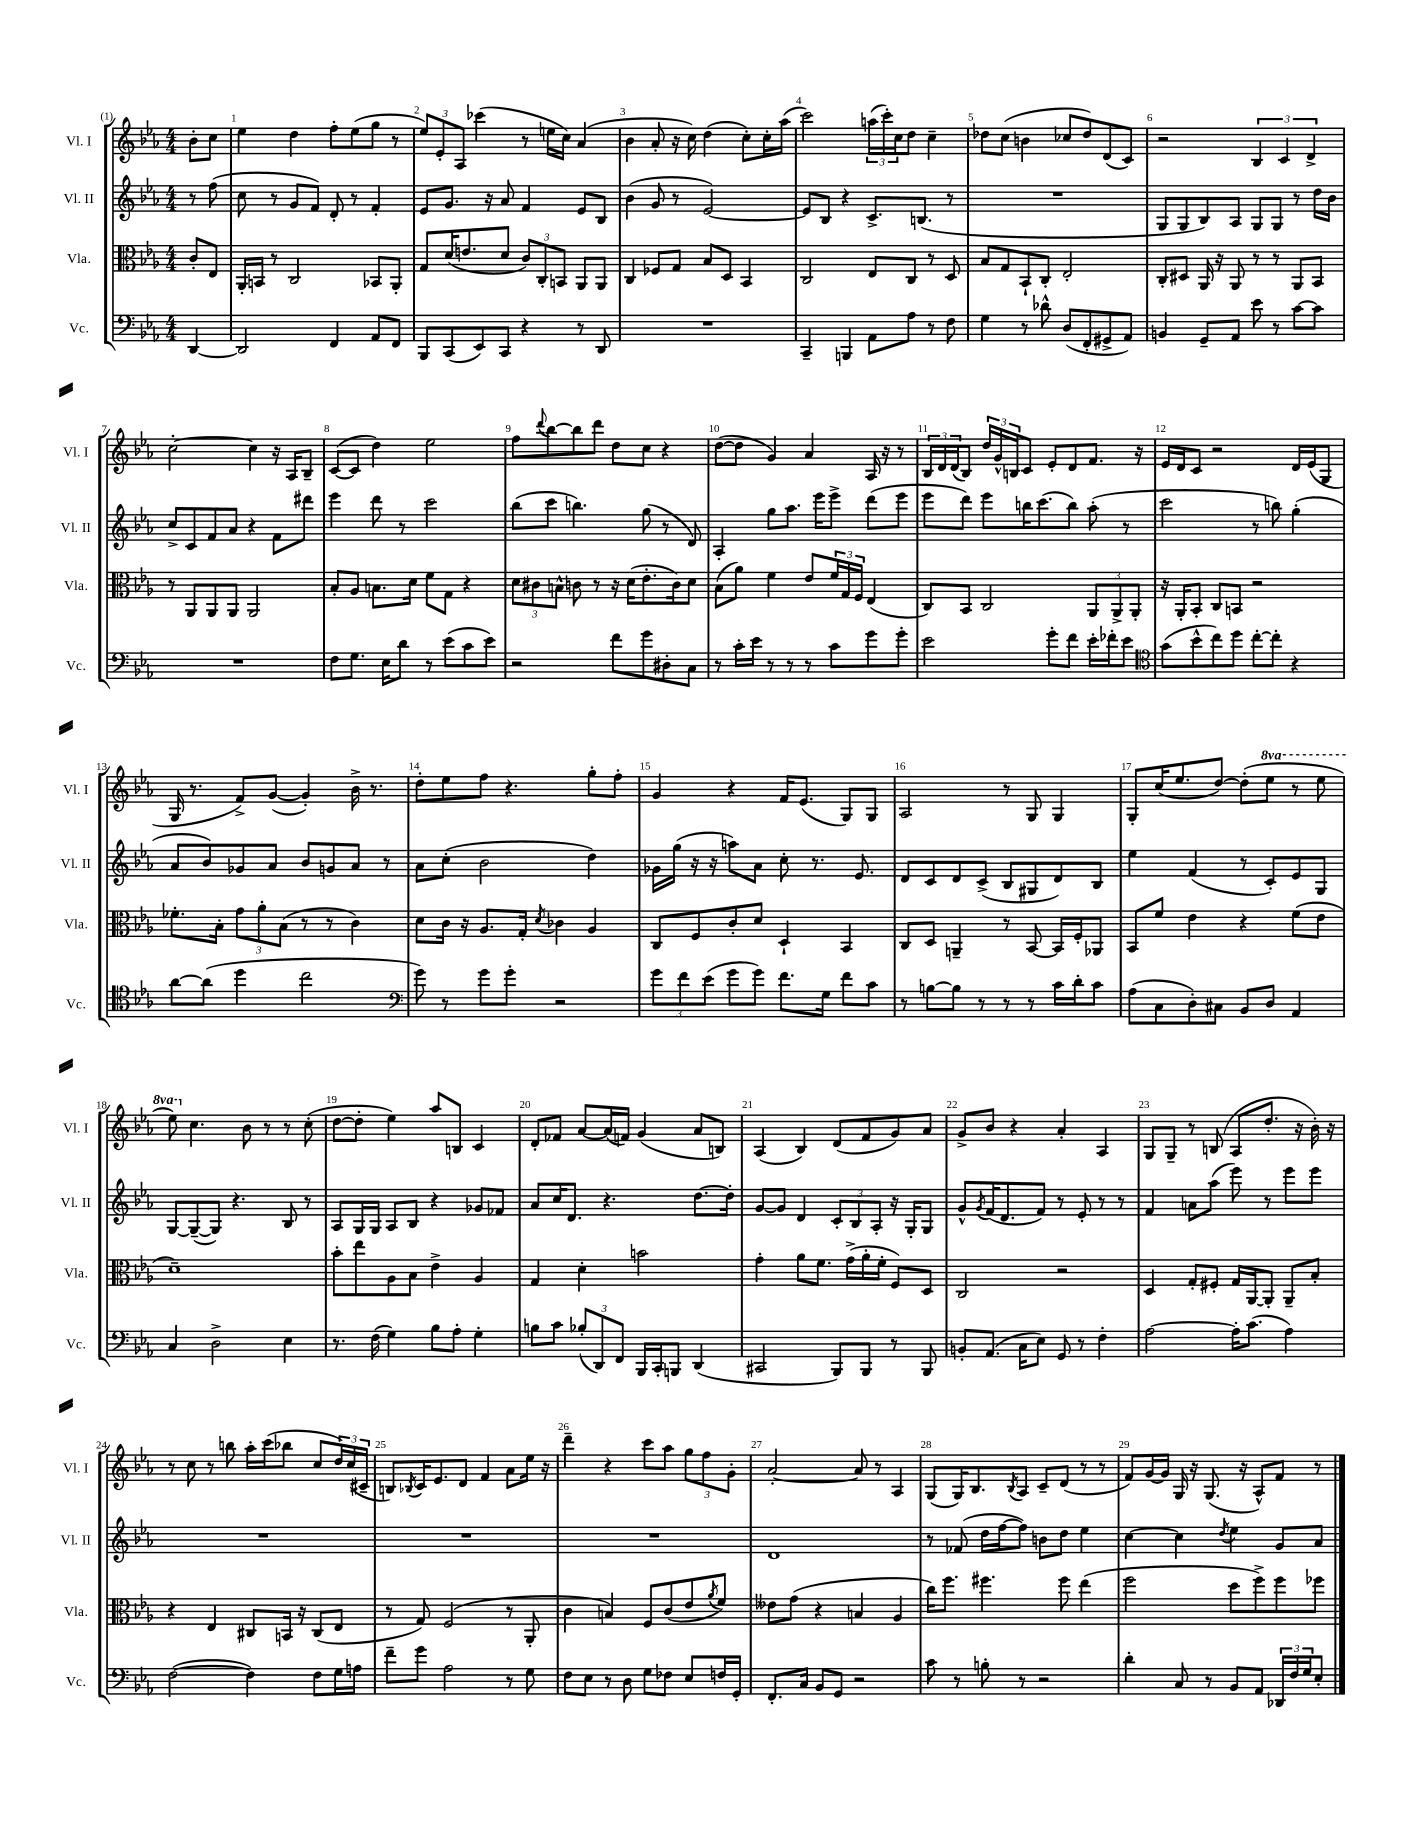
<<
\new StaffGroup <<
\new Staff = "s0" \with { instrumentName = "Vl. I" shortInstrumentName = "Vl. I" } {
    \clef treble \key ees \major \numericTimeSignature \time 4/4 \set Staff.ottavationMarkups = #ottavation-simple-ordinals \partial 4
    bes'8-. c''8 |
    ees''4 d''4 f''8-. ees''8( g''8 r8 |
    \tuplet 3/2 { ees''8) ees'8-. aes8 } ces'''4( r8 e''16 c''16) aes'4( |
    bes'4 aes'8-. r16 c''16) d''4( c''8-.) c''16-. aes''16( |
    c'''2) \tuplet 3/2 { a''16( c'''16-.) c''16 } d''8 c''4-- |
    des''8 c''8( b'4 ces''8 des''8) d'8( c'8) |
    r2 \tuplet 3/2 { bes4 c'4 d'4-> } |
    c''2~-. c''4 r16 aes16 bes8-- |
    c'8~( c'8 d''4) ees''2 |
    f''8 \appoggiatura { d'''8 } bes''8~ bes''8 d'''8 d''8 c''8 r4 |
    d''8~( d''8 g'4) aes'4 aes16 r16 r8 |
    \tuplet 3/2 { bes16 d'16 d'16( } bes8) \tuplet 3/2 { d''16 g'16-^ b16 } c'8 ees'8-. d'8 f'8. r16 |
    ees'16 d'16 c'8 r2 d'16 ees'16( g8 |
    g16 r8. f'8->) g'8~( g'4-.) bes'16-> r8. |
    d''8-. ees''8 f''8 r4. g''8-. f''8-. |
    g'4 r4 f'16 ees'8.( g8) g8 |
    aes2 r8 g8 g4 |
    g8-. c''16( ees''8. d''8~) d''8-.( \ottava #1 ees'''8 r8 ees'''8 |
    ees'''8) \ottava #0 c''4. bes'8 r8 r8 c''8-.( |
    d''8~ d''8-. ees''4) aes''8 b8 c'4 |
    d'8-. fes'8 aes'8~ aes'16( f'16) g'4( aes'8 b8) |
    aes4( bes4) d'8( f'8 g'8) aes'8 |
    g'8-> bes'8 r4 aes'4-. aes4 |
    g8 g8-- r8 b8( aes8 d''8.-. r16 bes'16-.) r16 |
    r8 c''8 r8 b''8 aes''16-. c'''16( bes''8 c''8 \tuplet 3/2 { d''16) c''16( cis'16-- } |
    b8) \acciaccatura { bes8 } c'16 ees'8. d'8 f'4 aes'8 ees''16 r16 |
    d'''4-- r4 c'''8 aes''8 \tuplet 3/2 { g''8 f''8 g'8-. } |
    aes'2~-. aes'8 r8 aes4 |
    g8( g16) bes8. \acciaccatura { bes8 } aes8 c'8-- d'8( r8 r8 |
    f'8) g'16~ g'16 g16 r16 g8.( r16 aes8-^) f'8 r8 \bar "|." |
}
\new Staff = "s1" \with { instrumentName = "Vl. II" shortInstrumentName = "Vl. II" } {
    \clef treble \key ees \major \numericTimeSignature \time 4/4 \partial 4
    r8 f''8( |
    c''8 r8 g'8 f'8) d'8-. r8 f'4-. |
    ees'8 g'8. r16 aes'8 f'4 ees'8 bes8 |
    bes'4( g'8 r8 ees'2~) |
    ees'8 bes8 r4 c'8.-> b8.( r8 |
    R1 |
    g8 g8 bes8) aes8 g8 g8 r8 d''16 bes'16 |
    c''8-> c'8 f'8 aes'8 r4 f'8 dis'''8 |
    ees'''4 d'''8 r8 c'''2 |
    bes''8( c'''8 b''4.) g''8( r8 d'8) |
    aes4-. g''8 aes''8. ees'''16 ees'''8-> d'''8( ees'''8 |
    ees'''8 d'''8) ees'''8 b''16 c'''8.( b''8) aes''8-.( r8 |
    c'''2 r8 b''8) g''4-.( |
    aes'8 bes'8) ges'8 aes'8 bes'8 g'8 aes'8 r8 |
    aes'8 c''8-.( bes'2 d''4) |
    ges'16 g''16( r16 r16 a''8) aes'8 c''8-. r8. ees'8. |
    d'8 c'8 d'8 c'8->( bes8 gis8 d'8) bes8 |
    ees''4 f'4( r8 c'8-.) ees'8 g8 |
    g8~ g8~--( g8) r4. bes8 r8 |
    aes8 g16 g16 aes8 bes8 r4 ges'8 fes'8 |
    aes'8 c''16 d'8. r4. d''8.~ d''16-. |
    g'8~ g'8 d'4 \tuplet 3/2 { c'8-. bes8 aes8-. } r16 g16-. g8 |
    g'8-^ \acciaccatura { g'8 } f'16( d'8. f'8) r8 ees'8-. r8 r8 |
    f'4 a'8 aes''8( ees'''8) r8 ees'''8 ees'''8 |
    R1 |
    R1 |
    R1 |
    d'1 |
    r8 fes'8( d''16 f''16~ f''8) b'8 d''8 ees''4 |
    c''4~ c''4 \acciaccatura { d''8 } ees''4 g'8 aes'8 \bar "|." |
}
\new Staff = "s2" \with { instrumentName = "Vla." shortInstrumentName = "Vla." } {
    \clef alto \key ees \major \numericTimeSignature \time 4/4 \partial 4
    c'8-. ees8 |
    aes,16-. b,16 r8 c2 bes,8 aes,8-. |
    g8 d'16( e'8. d'8 \tuplet 3/2 { c'8) c8-. b,8 } aes,8 aes,8 |
    c4 fes8 g8 bes8 d8 bes,4 |
    c2 ees8 c8 r8 d8 |
    bes8 g8 bes,8-! c8-. ees2-. |
    c8-. dis8 aes,16 r16 aes,8 r8 r8 aes,8 bes,8 |
    r8 aes,8 aes,8 aes,8 aes,2 |
    bes8-. aes8 b8. d'16 f'8 g8 r4 |
    \tuplet 3/2 { d'8 cis'8 b8-^ } c'8 r8 r16 d'16( ees'8.-. c'16) d'8 |
    bes8( aes'8) f'4 ees'8 \tuplet 3/2 { f'16 g16 f16 } ees4( |
    c8) bes,8 c2 \tuplet 3/2 { aes,8 aes,8-> aes,8-. } |
    r16 aes,16-. bes,8-. c8 b,8 r2 |
    fes'8.-. bes16-. \tuplet 3/2 { g'8 aes'8-. bes8( } r8 r8 c'4) |
    d'8 c'16 r16 aes8. g16-. \acciaccatura { d'8 } ces'4 aes4 |
    c8 f8 c'8-. d'8 d4-! bes,4 |
    c8 d8 a,4-- r8 bes,8~ bes,16 f16-. aes,8 |
    bes,8 f'8 ees'4 r4 f'8( ees'8 |
    d'1--) |
    bes'8-. ees''8 aes8 bes8 ees'4-> aes4 |
    g4 d'4-. b'2 |
    g'4-. aes'8 f'8. g'16->( aes'16-. f'16-. f8) d8 |
    c2 r2 |
    d4 g8-. fis8-. g16 aes,16~ aes,8-. aes,8-- bes8-. |
    r4 ees4 cis8 b,16 r16 cis8( ees8 |
    r8 g8) f2( r8 aes,8-. |
    c'4 b4) f8 c'8( ees'8 \acciaccatura { aes'8 } f'8) |
    eeses'8 g'8( r4 b4 aes4 |
    c''16) f''8. fis''4. fis''8 ees''4( |
    f''2 d''8 f''8->) f''8 fes''8 \bar "|." |
}
\new Staff = "s3" \with { instrumentName = "Vc." shortInstrumentName = "Vc." } {
    \clef bass \key ees \major \numericTimeSignature \time 4/4 \partial 4
    d,4~ |
    d,2 f,4 aes,8 f,8 |
    bes,,8 c,8( ees,8) c,8 r4 r8 d,8 |
    R1 |
    c,4-- b,,4 aes,8 aes8 r8 f8 |
    g4 r8 des'8-^ d8( f,8-. gis,8-> aes,8) |
    b,4 g,8-- aes,8 ees'8 r8 c'8~ c'8 |
    R1 |
    f8 g8. ees16 d'8 r8 ees'8( c'8 ees'8) |
    r2 f'8 g'8 dis8-. c8 |
    r8 c'16-. ees'16 r8 r8 r8 c'8 g'8 g'8-. |
    ees'2 g'8-. f'8 ees'16-. fes'16-. ees'8 |
    \clef tenor g'8( bes'8-^ c''8) d''8 c''8~-. c''8-. r4 |
    aes'8~ aes'8( d''4 c''2 |
    \clef bass g'8) r8 g'8 g'8-. r2 |
    \tuplet 3/2 { g'8 f'8 ees'8( } g'8 g'8) f'8. g16 f'8 c'8 |
    r8 b8~ b8 r8 r8 r8 c'16 d'16-. c'8 |
    aes8( c8 d8-.) cis8 bes,8 d8 aes,4 |
    c4 d2-> ees4 |
    r8. f16( g4) bes8 aes8-. g4-. |
    b8 c'8 \tuplet 3/2 { bes8-.( d,8) f,8 } bes,,16 c,16-. b,,8 d,4( |
    cis,2 bes,,8) bes,,8 r8 bes,,8 |
    b,8-. aes,8.( c16 ees8) g,8 r8 f4-. |
    aes2~ aes16-. c'8.( aes4) |
    f2~( f4) f8 g16 a16 |
    f'8-- g'8 aes2 r8 g8 |
    f8 ees8 r8 d8 g8 fes8 ees8 f16 g,16-. |
    f,8.-. c16 bes,8 g,8 r2 |
    c'8 r8 b8-. r8 r2 |
    d'4-. c8 r8 bes,8 aes,8 \tuplet 3/2 { des,16 f16 g16 } ees8-. \bar "|." |
}
>>
>>
\layout { \context { \Score \override BarNumber.break-visibility = ##(#f #t #t) barNumberVisibility = #all-bar-numbers-visible } }
